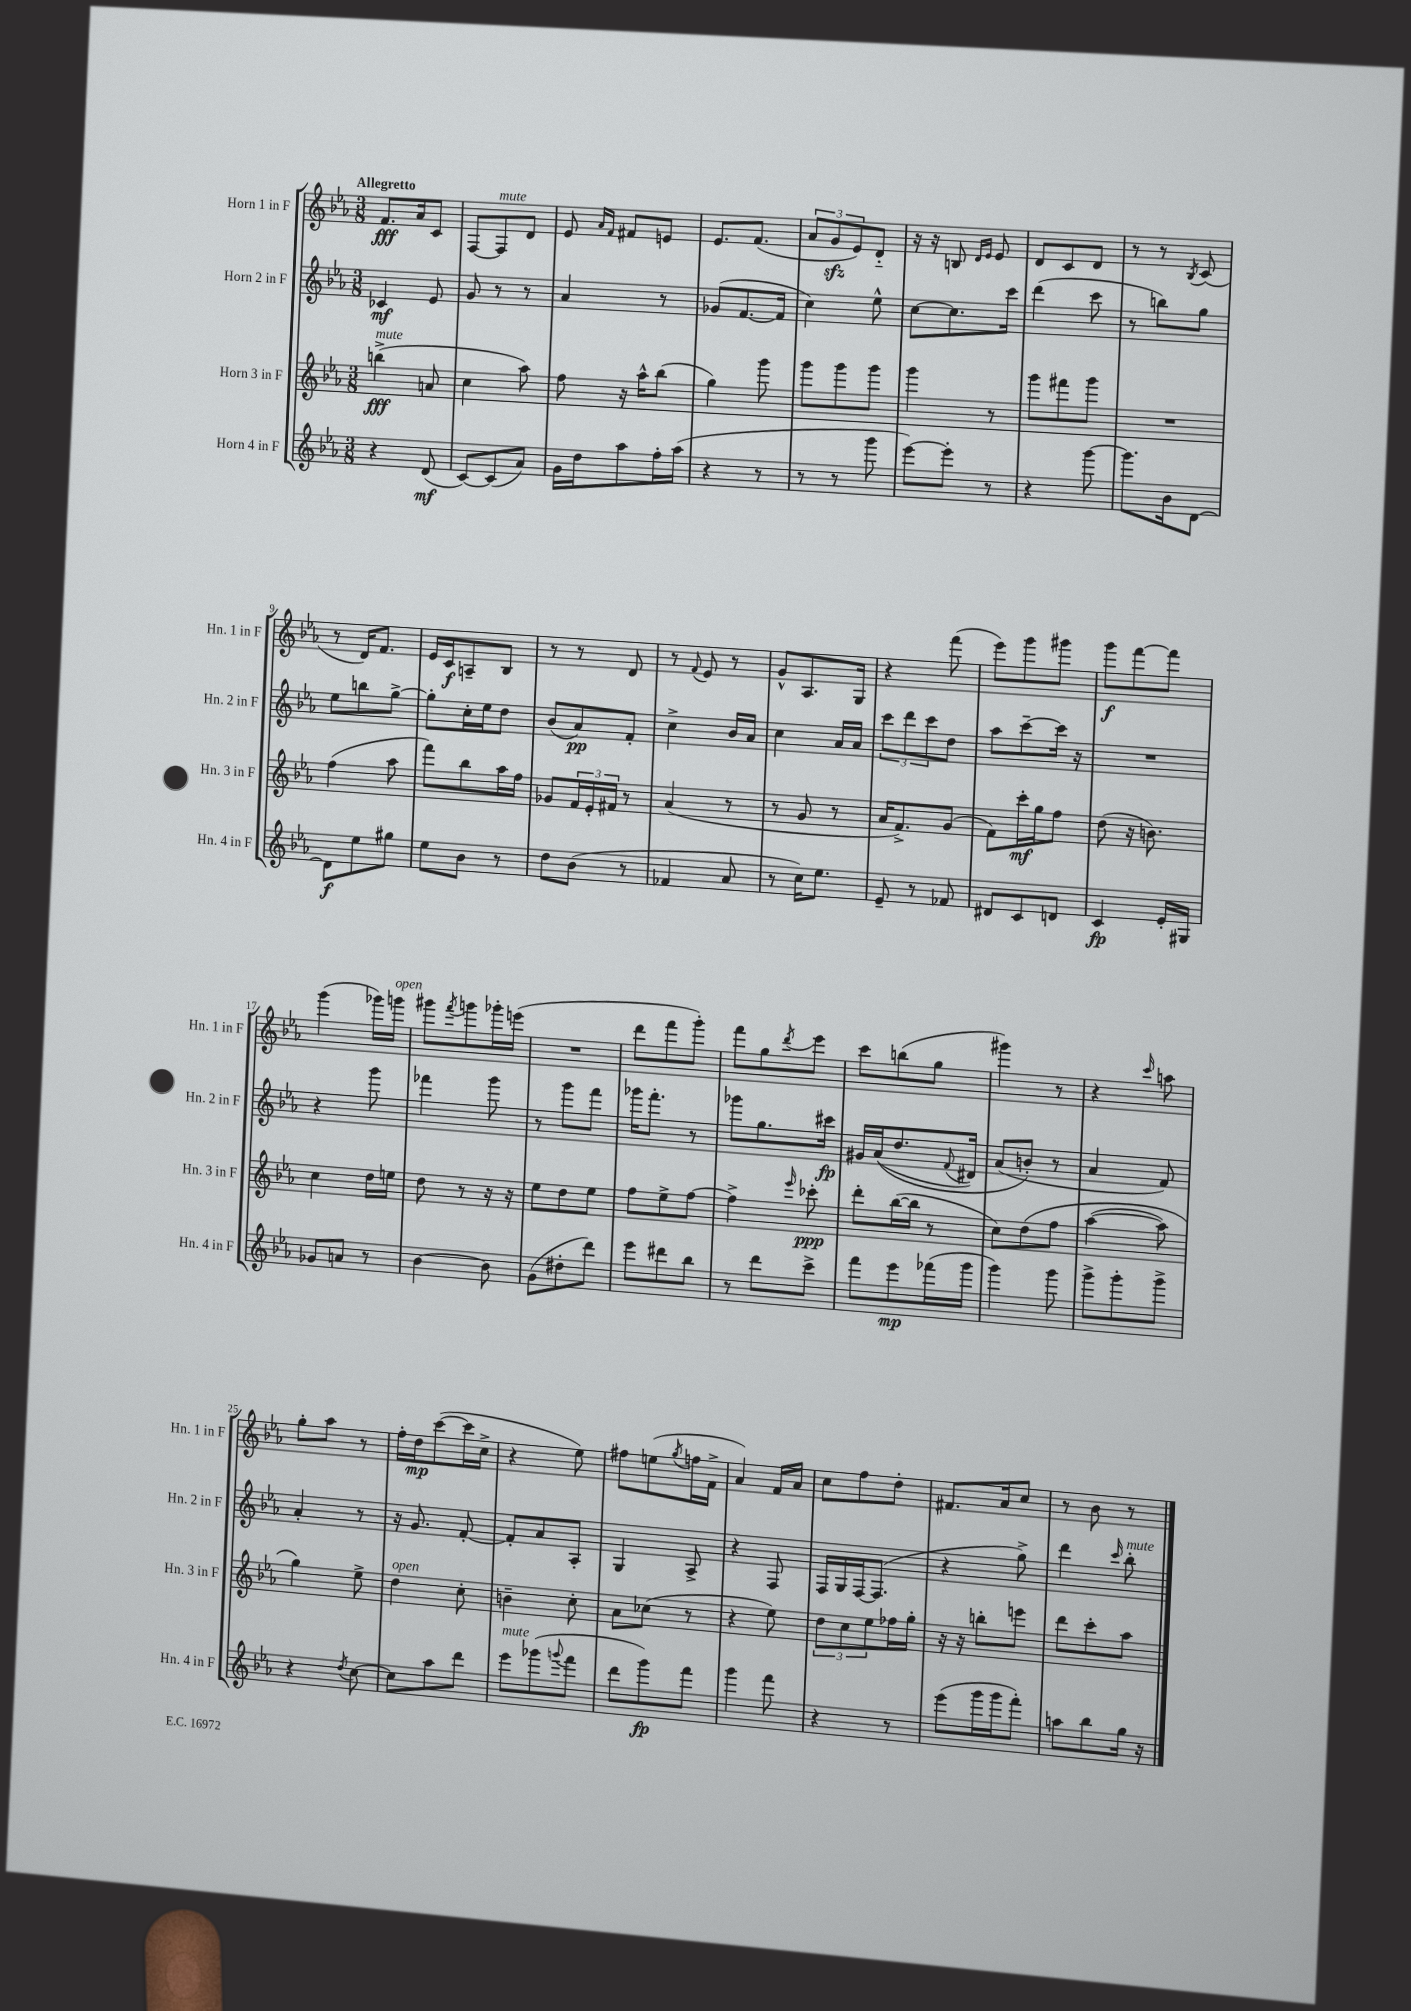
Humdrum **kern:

**kern	**dynam	**kern	**dynam	**kern	**dynam	**kern	**dynam
*part4	*part4	*part3	*part3	*part2	*part2	*part1	*part1
*staff4	*staff4	*staff3	*staff3	*staff2	*staff2	*staff1	*staff1
*I"Horn 4 in F	*	*I"Horn 3 in F	*	*I"Horn 2 in F	*	*I"Horn 1 in F	*
*I'Hn. 4 in F	*	*I'Hn. 3 in F	*	*I'Hn. 2 in F	*	*I'Hn. 1 in F	*
*clefG2	*	*clefG2	*	*clefG2	*	*clefG2	*
*k[b-e-a-]	*	*k[b-e-a-]	*	*k[b-e-a-]	*	*k[b-e-a-]	*
*M3/8	*	*M3/8	*	*M3/8	*	*M3/8	*
=1	=1	=1	=1	=1	=1	=1	=1
!	!	!	!	!	!	!LO:TX:a:B:t=Allegretto	!
!	!	!LO:TX:a:i:t=mute	!	!	!	!	!
4r	.	(4bbn^\	fff	4c-X/	mf	8.f/L	fff
.	.	.	.	.	.	16a-/k	.
(8d/	mf	8an/	.	8e-/	.	8c/J	.
=2	=2	=2	=2	=2	=2	=2	=2
[8c/L)	.	4cc\	.	8g/	.	[8F/L	.
!	!	!	!	!	!	!LO:TX:a:i:t=mute	!
(8c/]	.	.	.	8r	.	8F/]	.
8a-/J)	.	8aa-\)	.	8r	.	8d/J	.
=3	=3	=3	=3	=3	=3	=3	=3
16g\LL	.	8ff\	.	4a-/	.	8e-/	.
16dd\J	.	.	.	.	.	.	.
.	.	.	.	.	.	16qqa-/LL	.
.	.	.	.	.	.	16qqf/JJ	.
8aa-\	.	16r	.	.	.	8f#X/L	.
.	.	16aa-^^\KL	.	.	.	.	.
16ff'\L	.	(8bb-\J	.	8r	.	8en/J	.
(16aa-\JJ	.	.	.	.	.	.	.
=4	=4	=4	=4	=4	=4	=4	=4
4r	.	4gg\)	.	(8g-X/L	.	8.e-/L	.
.	.	.	.	[8.f/	.	.	.
.	.	.	.	.	.	(8.f/J	.
8r	.	8ggg\	.	.	.	.	.
.	.	.	.	16f/Jk]	.	.	.
=5	=5	=5	=5	=5	=5	=5	=5
8r	.	8ggg\L	.	4cc\)	.	12a-/L	.
.	.	.	.	.	.	12gzz/	.
8r	.	8ggg\	.	.	.	.	.
.	.	.	.	.	.	12e-/)	.
8ggg\	.	8ggg\J	.	8ee-^^\	.	8d/J	.
=6	=6	=6	=6	=6	=6	=6	=6
[8eee-\L)	.	4ggg\	.	[8cc\L	.	16r	.
.	.	.	.	.	.	16r	.
8eee-'\J]	.	.	.	8.cc\]	.	8Bn/	.
.	.	.	.	.	.	16qqd/LL	.
.	.	.	.	.	.	16qqe-/JJ	.
8r	.	8r	.	.	.	8e-/	.
.	.	.	.	16ccc\Jk	.	.	.
=7	=7	=7	=7	=7	=7	=7	=7
4r	.	8ggg\L	.	(4ddd\	.	8d/L	.
.	.	8fff#X\	.	.	.	8c/	.
[8ggg\	.	8ggg\J	.	8ccc\	.	8d/J	.
=8	=8	=8	=8	=8	=8	=8	=8
8.ggg\L]	.	4.r	.	8r	.	8r	.
.	.	.	.	8bbn\L)	.	8r	.
16b-\k	.	.	.	.	.	.	.
.	.	.	.	.	.	8qB-/	.
[8d\J	.	.	.	8gg\J	.	(8c/	.
!!LO:LB:g=z
=9	=9	=9	=9	=9	=9	=9	=9
8d\L]	f	(4ff\	.	8ee-\L	.	8r	.
8ee-\	.	.	.	8bbn\	.	16d/KL)	.
.	.	.	.	.	.	8.f/J	.
8gg#X\J	.	8aa-\	.	[8gg^\J	.	.	.
=10	=10	=10	=10	=10	=10	=10	=10
8ee-\L	.	8fff\L)	.	8gg'\L]	.	16e-/LL	.
.	.	.	.	.	.	16c/J	f
8b-\J	.	8bb-\	.	16cc'\L	.	8An~/	.
.	.	.	.	16ee-\J	.	.	.
8r	.	16aa-\L	.	8dd\J	.	8B-/J	.
.	.	16ff\JJ	.	.	.	.	.
=11	=11	=11	=11	=11	=11	=11	=11
8dd\L	.	8g-X/L	.	(8b-/L	.	8r	.
(8b-\J	.	24f/L	.	8a-/)	pp	8r	.
.	.	24e-'/	.	.	.	.	.
.	.	24f#X/JJ	.	.	.	.	.
8r	.	8r	.	8f'/J	.	8d/	.
=12	=12	=12	=12	=12	=12	=12	=12
4f-X/	.	(4a-/	.	4cc^\	.	8r	.
.	.	.	.	.	.	8qqf/	.
.	.	.	.	.	.	8e-/	.
8a-/	.	8r	.	16b-/LL	.	8r	.
.	.	.	.	16a-/JJ	.	.	.
=13	=13	=13	=13	=13	=13	=13	=13
8r	.	8r	.	4cc\	.	8g^^/L	.
16cc\KL)	.	8g/	.	.	.	8.A-/	.
8.ee-\J	.	.	.	.	.	.	.
.	.	8r	.	16a-/LL	.	.	.
.	.	.	.	16a-/JJ	.	16G/Jk	.
=14	=14	=14	=14	=14	=14	=14	=14
8e-~/	.	16a-/KL	.	12ccc\L	.	4r	.
.	.	8.f^/)	.	.	.	.	.
.	.	.	.	12ddd\	.	.	.
8r	.	.	.	.	.	.	.
.	.	.	.	12ccc\	.	.	.
8f-X/	.	(8g/J	.	8dd\J	.	(8fff\	.
=15	=15	=15	=15	=15	=15	=15	=15
8d#X/L	.	8f\L)	.	8aa-\L	.	8eee-\L)	.
8c/	.	16ccc'\L	mf	[8ccc~\	.	8ggg\	.
.	.	16gg\J	.	.	.	.	.
8dn/J	.	8ff\J	.	16ccc\Jk]	.	8ggg#X\J	.
.	.	.	.	16r	.	.	.
=16	=16	=16	=16	=16	=16	=16	=16
4c/	fp	(8dd\	.	4.r	.	8ggg\L	f
.	.	16r	.	.	.	[8fff\	.
.	.	8.bn\)	.	.	.	.	.
16e-'/LL	.	.	.	.	.	8fff\J]	.
16G#X/JJ	.	.	.	.	.	.	.
!!LO:LB:g=z
=17	=17	=17	=17	=17	=17	=17	=17
8g-X/L	.	4cc\	.	4r	.	(4ggg\	.
8an/J	.	.	.	.	.	.	.
8r	.	16dd\LL	.	8ggg\	.	16ggg-X\LL)	.
!	!	!	!	!	!	!LO:TX:a:i:t=open	!
.	.	16een\JJ	.	.	.	16gggn\JJ	.
=18	=18	=18	=18	=18	=18	=18	=18
[4b-\	.	8dd\	.	4fff-X\	.	8ggg#X\L	.
.	.	.	.	.	.	8qfff/	.
.	.	8r	.	.	.	8gggn\	.
8b-\]	.	16r	.	8ggg\	.	16ggg-X'\L	.
.	.	16r	.	.	.	(16eeen\JJ	.
=19	=19	=19	=19	=19	=19	=19	=19
(8g\L	.	8ee-\L	.	8r	.	4.r	.
8dd#X'\	.	8dd\	.	8ggg\L	.	.	.
8ddd\J)	.	8ee-\J	.	8fff\J	.	.	.
=20	=20	=20	=20	=20	=20	=20	=20
8eee-\L	.	8ff\L	.	16ggg-X\KL	.	8ddd\L	.
.	.	.	.	8.fff'\J	.	.	.
8ddd#X\	.	8ee-^\	.	.	.	8fff\	.
8bb-\J	.	[8ff\J	.	8r	.	8ggg'\J)	.
=21	=21	=21	=21	=21	=21	=21	=21
8r	.	4ff^\]	.	8ggg-X\L	.	8fff\L	.
8ddd\L	.	.	.	8.gg\	.	8gg\	.
.	.	16qqeee-/	.	.	.	8qddd/	.
8ccc^\J	.	8ccc-X'\	ppp	.	.	8eee-\J	.
.	.	.	.	16ccc#X\Jk	fp	.	.
=22	=22	=22	=22	=22	=22	=22	=22
8fff\L	.	8ddd'\L	.	16g#X/LL	.	8ccc\L	.
.	.	.	.	((16a-/J	.	.	.
8eee-\	mp	([16bb-\L	.	8.dd/	.	(8bbn\	.
.	.	16bb-\JJ]	.	.	.	.	.
(16fff-X\L	.	8r	.	.	.	8gg\J	.
.	.	.	.	8qqf/	.	.	.
16ggg\JJ	.	.	.	16d#X/Jk)	.	.	.
=23	=23	=23	=23	=23	=23	=23	=23
4ggg\)	.	8cc\L)	.	(8a-/L	.	4ggg#X\)	.
.	.	(8dd\	.	8bn'/J)	.	.	.
8ggg\	.	8ff\J	.	8r	.	8r	.
=24	=24	=24	=24	=24	=24	=24	=24
8ggg^\L	.	([4aa-\	.	4a-/	.	4r	.
8ggg'\	.	.	.	.	.	.	.
.	.	.	.	.	.	16qqccc/	.
8ggg^\J	.	8aa-\])	.	8f/)	.	8aan\	.
!!LO:LB:g=z
=25	=25	=25	=25	=25	=25	=25	=25
4r	.	4gg\)	.	4a-'/	.	8gg'\L	.
.	.	.	.	.	.	8aa-\J	.
8qdd/	.	.	.	.	.	.	.
[8cc\	.	8ee-^\	.	8r	.	8r	.
=26	=26	=26	=26	=26	=26	=26	=26
!	!	!LO:TX:a:i:t=open	!	!	!	!	!
8cc\L]	.	4dd\	.	16r	.	16ff'\LL	.
.	.	.	.	8.g/	.	16dd\J	mp
8aa-\	.	.	.	.	.	([8ccc\	.
8ddd\J	.	8cc'\	.	[8f'/	.	16ccc\L]	.
.	.	.	.	.	.	16cc^\JJ	.
=27	=27	=27	=27	=27	=27	=27	=27
!LO:TX:a:i:t=mute	!	!	!	!	!	!	!
8eee-\L	.	4bn~\	.	8f'/L]	.	4r	.
(8ggg-X\	.	.	.	8a-/	.	.	.
8qqgggn/	.	.	.	.	.	.	.
8fff\J	.	8cc'\	.	8A-'/J	.	8ee-\)	.
=28	=28	=28	=28	=28	=28	=28	=28
8ddd\L	.	8a-\L	.	4G/	.	8ff#X\L	.
8ggg\)	fp	(8cc-X\J	.	.	.	(8een\	.
.	.	.	.	.	.	8qgg/	.
8fff\J	.	8r	.	8A-^/	.	16ffn\L	.
.	.	.	.	.	.	16f^\JJ	.
=29	=29	=29	=29	=29	=29	=29	=29
4ggg\	.	4r	.	4r	.	4a-/)	.
8fff\	.	8ee-\)	.	8F/	.	16f/LL	.
.	.	.	.	.	.	16a-/JJ	.
=30	=30	=30	=30	=30	=30	=30	=30
4r	.	12dd\L	.	16F/LL	.	8cc\L	.
.	.	.	.	16G/	.	.	.
.	.	12cc\	.	.	.	.	.
.	.	.	.	[16F/J	.	8ff\	.
.	.	12ee-\	.	.	.	.	.
.	.	.	.	(8.F/J]	.	.	.
8r	.	16ff-X\L	.	.	.	8dd'\J	.
.	.	16gg'\JJ	.	.	.	.	.
=31	=31	=31	=31	=31	=31	=31	=31
(8eee-\L	.	16r	.	4r	.	8.f#X/L	.
.	.	16r	.	.	.	.	.
16ggg\L	.	8bbn'\L	.	.	.	.	.
16ggg\J	.	.	.	.	.	16a-/k	.
8fff'\J)	.	8eeen\J	.	8gg^\)	.	8cc/J	.
=32	=32	=32	=32	=32	=32	=32	=32
8aan\L	.	8ddd\L	.	4ddd\	.	8r	.
8bb-\	.	8ccc'\	.	.	.	8b-\	.
.	.	.	.	16qqccc/	.	.	.
!	!	!	!	!LO:TX:a:i:t=mute	!	!	!
16gg\Jk	.	8aa-\J	.	8bb-'\	.	8r	.
16r	.	.	.	.	.	.	.
==	==	==	==	==	==	==	==
*-	*-	*-	*-	*-	*-	*-	*-
